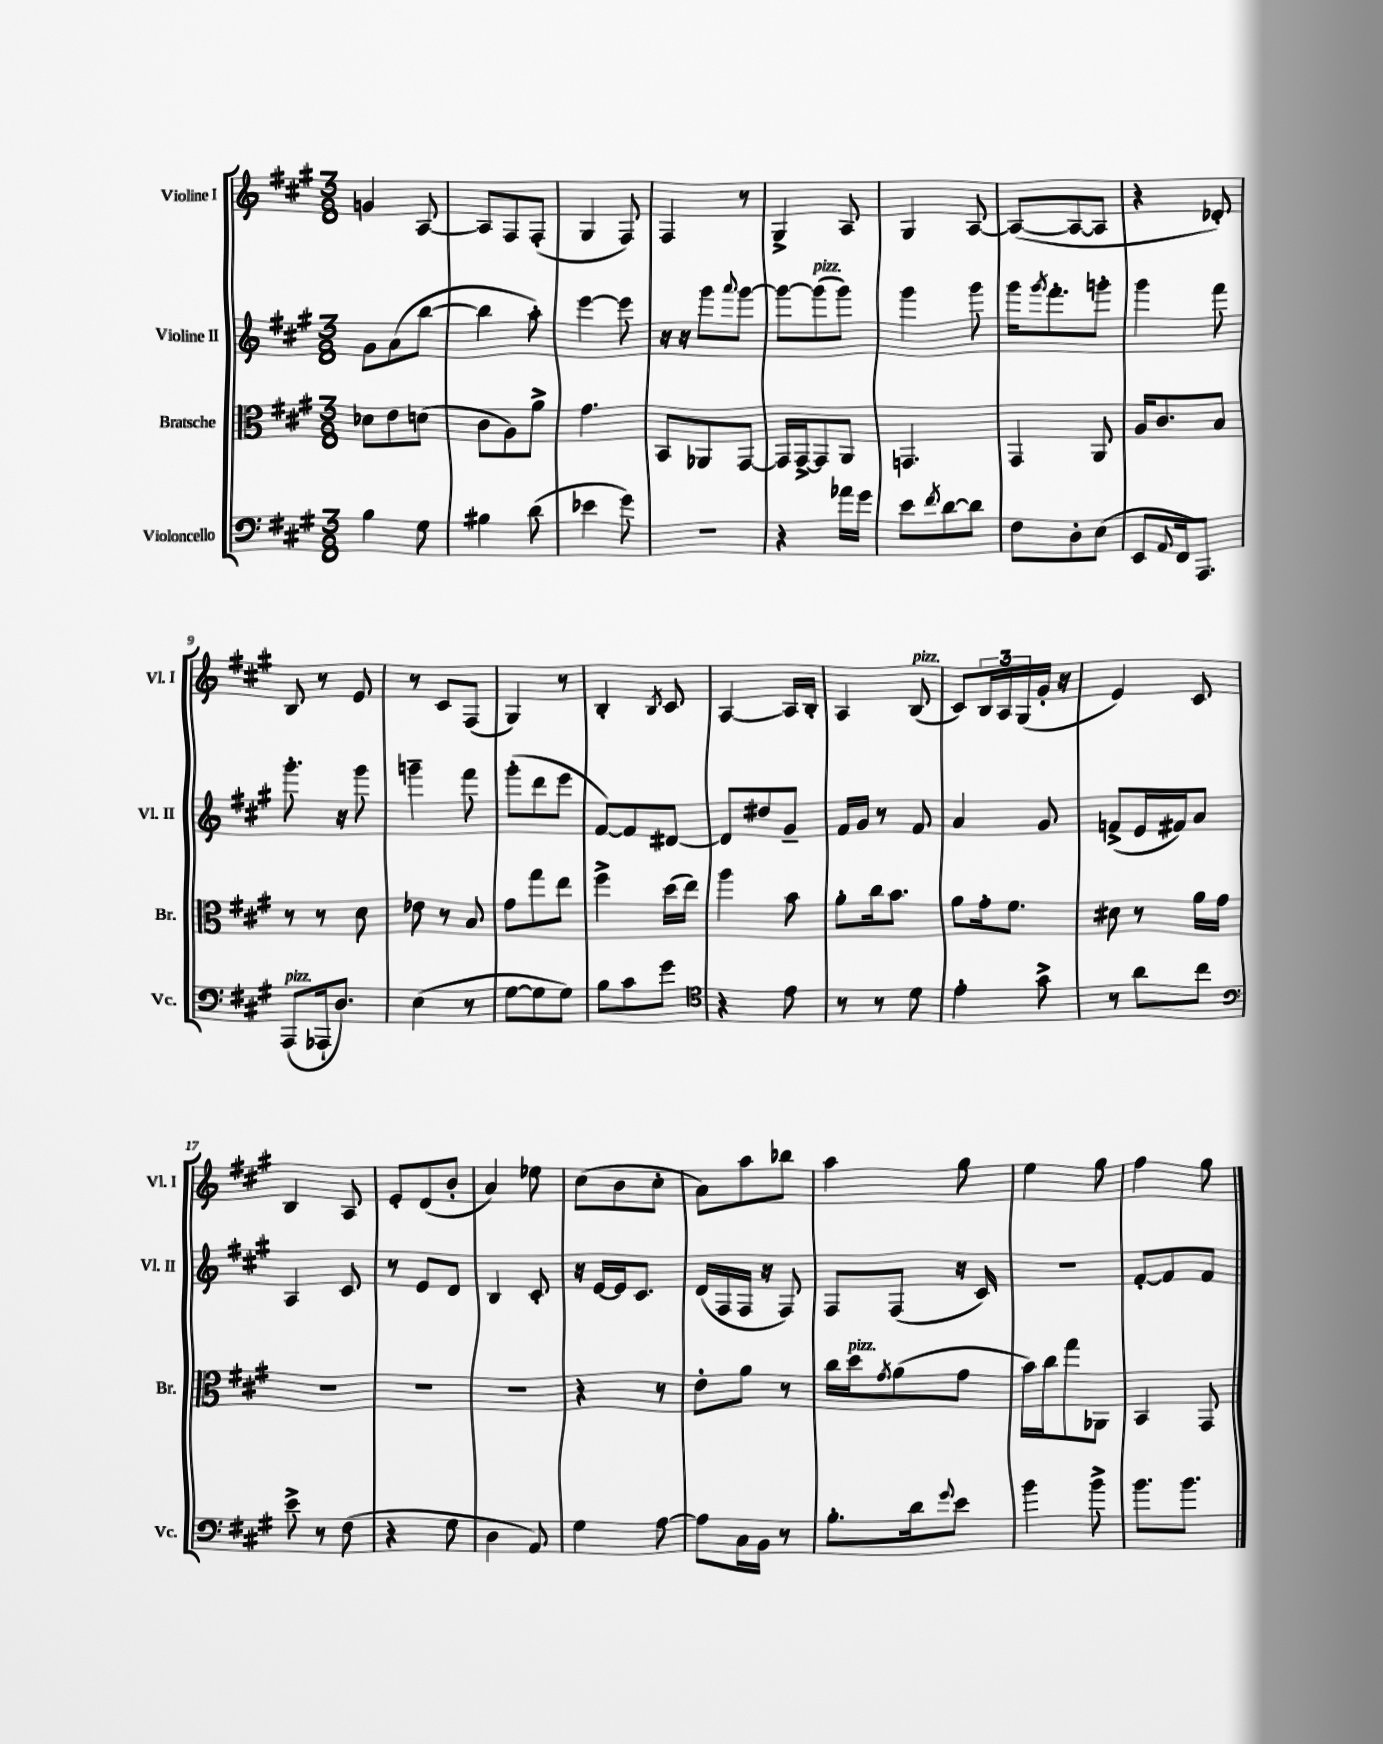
<<
\new StaffGroup <<
\new Staff = "s0" \with { instrumentName = "Violine I" shortInstrumentName = "Vl. I" } {
    \clef treble \key a \major \numericTimeSignature \time 3/8
    g'4 a8~ |
    a8 fis8 fis8-.( |
    gis4 fis8) |
    fis4 r8 |
    gis4-> a8 |
    gis4 a8~ |
    a8~( a8~ a8 |
    r4 des'8-.) |
    b8 r8 e'8 |
    r8 cis'8 fis8( |
    gis4) r8 |
    b4-. \acciaccatura { b8 } cis'8 |
    a4~ a16 b16-. |
    a4 b8^\markup { \italic "pizz." }( |
    cis'8) \tuplet 3/2 { b16 a16 gis16( } gis'16-. r16 |
    e'4) cis'8 |
    b4 a8 |
    e'8-. d'8( b'8-. |
    a'4) ees''8 |
    cis''8( b'8 cis''8-. |
    a'8) a''8 bes''8 |
    a''4 gis''8 |
    e''4 gis''8 |
    fis''4 gis''8 \bar "|." |
}
\new Staff = "s1" \with { instrumentName = "Violine II" shortInstrumentName = "Vl. II" } {
    \clef treble \key a \major \numericTimeSignature \time 3/8
    gis'8 a'8( b''8~ |
    b''4 a''8-.) |
    e'''4~ e'''8 |
    r16 r16 gis'''8 \appoggiatura { a'''8 } gis'''8~ |
    gis'''8~ gis'''8^\markup { \italic "pizz." }( gis'''8) |
    gis'''4 gis'''8 |
    gis'''16 \acciaccatura { gis'''8 } fis'''8.-. g'''8-. |
    gis'''4 fis'''8 |
    gis'''8.-. r16 gis'''8 |
    g'''4-- fis'''8 |
    gis'''8-.( d'''8 e'''8 |
    fis'8~) fis'8 dis'8~ |
    dis'8 dis''8 gis'8-- |
    fis'16 gis'16 r8 fis'8 |
    a'4 gis'8 |
    f'8->( e'16 fis'16) a'8 |
    a4 cis'8 |
    r8 e'8 d'8 |
    b4 cis'8-. |
    r16 e'16~ e'16 cis'8. |
    d'16( fis16 fis16 r16 fis8) |
    fis8 fis8( r16 cis'16) |
    R4. |
    fis'8~-. fis'8 fis'8 \bar "|." |
}
\new Staff = "s2" \with { instrumentName = "Bratsche" shortInstrumentName = "Br." } {
    \clef alto \key a \major \numericTimeSignature \time 3/8
    des'8 e'8 d'8( |
    cis'8 a8) a'8-> |
    gis'4. |
    b,8 aes,8 gis,8~ |
    gis,16 gis,16~-> gis,8 a,8 |
    g,4. |
    gis,4 a,8 |
    a16 cis'8. b8 |
    r8 r8 d'8 |
    ees'8 r8 b8 |
    gis'8 gis''8 e''8 |
    fis''4-> d''16( e''16) |
    a''4 b'8 |
    a'8-. cis''16 b'8. |
    a'8 gis'16-. fis'8. |
    dis'8 r8 a'16 gis'16 |
    R4. |
    R4. |
    R4. |
    r4 r8 |
    e'8-. a'8 r8 |
    cis''16 d''16^\markup { \italic "pizz." } \acciaccatura { gis'8 } a'8( gis'8 |
    b'16) cis''16 gis''8 aes,8 |
    b,4 gis,8 \bar "|." |
}
\new Staff = "s3" \with { instrumentName = "Violoncello" shortInstrumentName = "Vc." } {
    \clef bass \key a \major \numericTimeSignature \time 3/8
    b4 gis8 |
    bis4 d'8( |
    ees'4 gis'8) |
    r4. |
    r4 aes'16 gis'16 |
    e'8 \acciaccatura { fis'8 } d'8~ d'8 |
    fis8 d8-. e8( |
    e,8 \appoggiatura { a,8 } fis,16 a,,8.) |
    a,,8^\markup { \italic "pizz." }( aes,,16-! d8.) |
    e4( r8 |
    gis8~ gis8 gis8) |
    b8 cis'8 gis'8 |
    \clef tenor r4 e'8 |
    r8 r8 d'8 |
    e'4-. gis'8-> |
    r8 a'8 cis''8 |
    \clef bass e'8-> r8 fis8( |
    r4 gis8 |
    d4 a,8) |
    gis4 a8~ |
    a8 cis16 b,16 r8 |
    b8.-. d'16 \appoggiatura { gis'8 } e'8 |
    b'4 b'8-> |
    b'8. b'8. \bar "|." |
}
>>
>>
